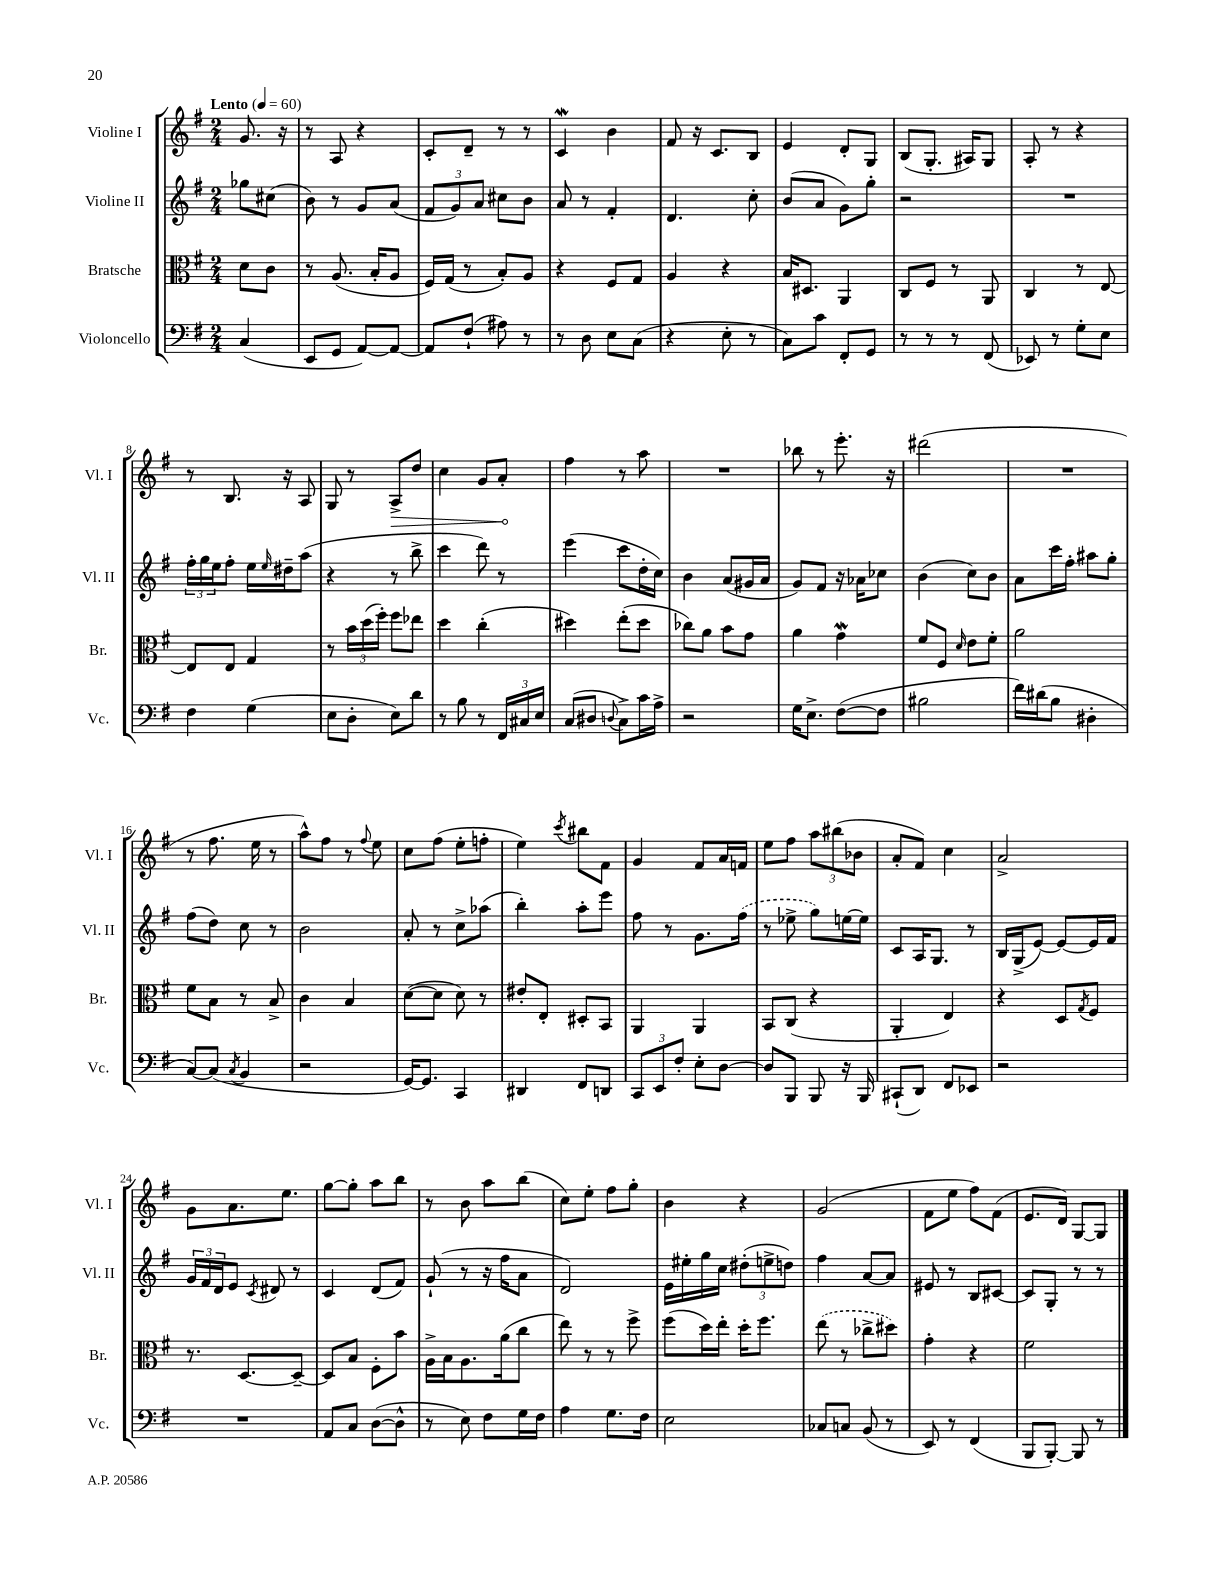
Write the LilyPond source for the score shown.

<<
\new StaffGroup <<
\new Staff = "s0" \with { instrumentName = "Violine I" shortInstrumentName = "Vl. I" } {
    \clef treble \key g \major \numericTimeSignature \time 2/4 \partial 4 \tempo "Lento" 4 = 60
    g'8. r16 |
    r8 a8 r4 |
    c'8-. d'8-- r8 r8 |
    c'4\mordent b'4 |
    fis'8 r16 c'8. b8 |
    e'4 d'8-. g8 |
    b8( g8.-. ais16) g8 |
    a8-. r8 r4 |
    r8 b8. r16 a8 |
    g8 r8 \once \override Hairpin.circled-tip = ##t a8->\> d''8 |
    c''4 g'8 a'8-.\! |
    fis''4 r8 a''8 |
    R2 |
    bes''8 r8 e'''8.-. r16 |
    dis'''2( |
    R2 |
    r8 fis''8. e''16 r8 |
    a''8-^) fis''8 r8 \appoggiatura { fis''8 } e''8 |
    c''8 fis''8( e''8-. f''8-. |
    e''4) \acciaccatura { c'''8 } bis''8 fis'8 |
    g'4 fis'8 a'16 f'16 |
    e''8 fis''8 \tuplet 3/2 { a''8 bis''8( bes'8 } |
    a'8-. fis'8) c''4 |
    a'2-> |
    g'8 a'8. e''8. |
    g''8~ g''8-. a''8 b''8 |
    r8 b'8 a''8 b''8( |
    c''8) e''8-. fis''8 g''8-. |
    b'4 r4 |
    g'2( |
    fis'8 e''8 fis''8) fis'8( |
    e'8. d'16) g8~ g8 \bar "|." |
}
\new Staff = "s1" \with { instrumentName = "Violine II" shortInstrumentName = "Vl. II" } {
    \clef treble \key g \major \numericTimeSignature \time 2/4 \partial 4
    ges''8 cis''8( |
    b'8) r8 g'8 a'8( |
    \tuplet 3/2 { fis'8 g'8) a'8 } cis''8 b'8 |
    a'8 r8 fis'4-. |
    d'4. c''8-. |
    b'8( a'8 g'8) g''8-. |
    r2 |
    R2 |
    \tuplet 3/2 { fis''16-. g''16 e''16 } fis''8-. e''16 \grace { e''16 } dis''16-- a''8( |
    r4 r8 b''8-> |
    c'''4 d'''8) r8 |
    e'''4( c'''8 d''16-. c''16) |
    b'4 a'8( gis'16 a'16 |
    g'8) fis'8 r16 aes'16 ces''8 |
    b'4( c''8) b'8 |
    a'8 c'''16 fis''16-. ais''8 g''8-. |
    fis''8( d''8) c''8 r8 |
    b'2 |
    a'8-. r8 c''8-> aes''8( |
    b''4-.) a''8-. e'''8 |
    fis''8 r8 g'8. \once \slurDashed fis''16( |
    r8 ees''8-> g''8) e''16~ e''16 |
    c'8 a16 g8. r8 |
    b16 g16->( e'8~) e'8~ e'16 fis'16 |
    \tuplet 3/2 { g'16 fis'16 d'16 } e'8 \acciaccatura { c'8 } dis'8 r8 |
    c'4 d'8( fis'8) |
    g'8-!( r8 r16 fis''16 a'8 |
    d'2) |
    e'16 eis''16-. g''16 c''16 \tuplet 3/2 { dis''8-.( e''8-> d''8) } |
    fis''4 a'8~ a'8 |
    eis'8 r8 b8 cis'8~ |
    cis'8 g8-. r8 r8 \bar "|." |
}
\new Staff = "s2" \with { instrumentName = "Bratsche" shortInstrumentName = "Br." } {
    \clef alto \key g \major \numericTimeSignature \time 2/4 \partial 4
    d'8 c'8 |
    r8 a8.( b16-. a8 |
    fis16) g16( r8 b8-.) a8 |
    r4 fis8 g8 |
    a4 r4 |
    b16 dis8. a,4 |
    c8 fis8 r8 a,8 |
    c4 r8 e8~ |
    e8 e8 g4 |
    r8 \tuplet 3/2 { b'16 d''16( fis''16-.) } fis''8 ees''8 |
    d''4 c''4-.( |
    dis''4) e''8-.( dis''8 |
    ces''8) a'8 b'8 g'8 |
    a'4 g'4\mordent |
    fis'8 fis8 \grace { d'16 } e'8 fis'8-. |
    a'2 |
    fis'8 b8 r8 b8-> |
    c'4 b4 |
    d'8~( d'8 d'8) r8 |
    eis'8-. e8-. dis8-. b,8 |
    a,4 a,4 |
    b,8 c8( r4 |
    a,4-. e4) |
    r4 d8 \acciaccatura { g8 } fis8 |
    r8. d8.~ d8~-- |
    d8 b8 fis8-. b'8 |
    a16-> b16 a8. a'16( c''8 |
    e''8) r8 r8 fis''8-> |
    fis''8( d''16) e''16-. d''16-. fis''8. |
    \once \slurDashed e''8( r8 ces''8-> dis''8) |
    g'4-. r4 |
    fis'2 \bar "|." |
}
\new Staff = "s3" \with { instrumentName = "Violoncello" shortInstrumentName = "Vc." } {
    \clef bass \key g \major \numericTimeSignature \time 2/4 \partial 4
    c4( |
    e,8 g,8 a,8~) a,8~ |
    a,8 fis8-!( ais8) r8 |
    r8 d8 e8 c8( |
    r4 e8-. r8 |
    c8) c'8 fis,8-. g,8 |
    r8 r8 r8 fis,8( |
    ees,8) r8 g8-. e8 |
    fis4 g4( |
    e8 d8-. e8) d'8 |
    r8 b8 r8 \tuplet 3/2 { fis,16 cis16 e16 } |
    c8( dis8 \appoggiatura { d8 } c8->) c'16 a16-> |
    r2 |
    g16 e8.-> fis8~( fis8 |
    bis2 |
    fis'16) dis'16( b8 dis4-. |
    c8~) c8( \acciaccatura { c8 } b,4 |
    r2 |
    g,16~) g,8. c,4 |
    dis,4 fis,8 d,8 |
    \tuplet 3/2 { c,8 e,8 fis8-. } e8-. d8~ |
    d8 b,,8 b,,8 r16 b,,16 |
    cis,8-!( d,8) fis,8 ees,8 |
    r2 |
    R2 |
    a,8 c8 d8~( d8-^ |
    r8 e8) fis8 g16 fis16 |
    a4 g8. fis16 |
    e2 |
    ces8 c8 b,8( r8 |
    e,8) r8 fis,4( |
    b,,8 b,,8~-.) b,,8 r8 \bar "|." |
}
>>
>>
